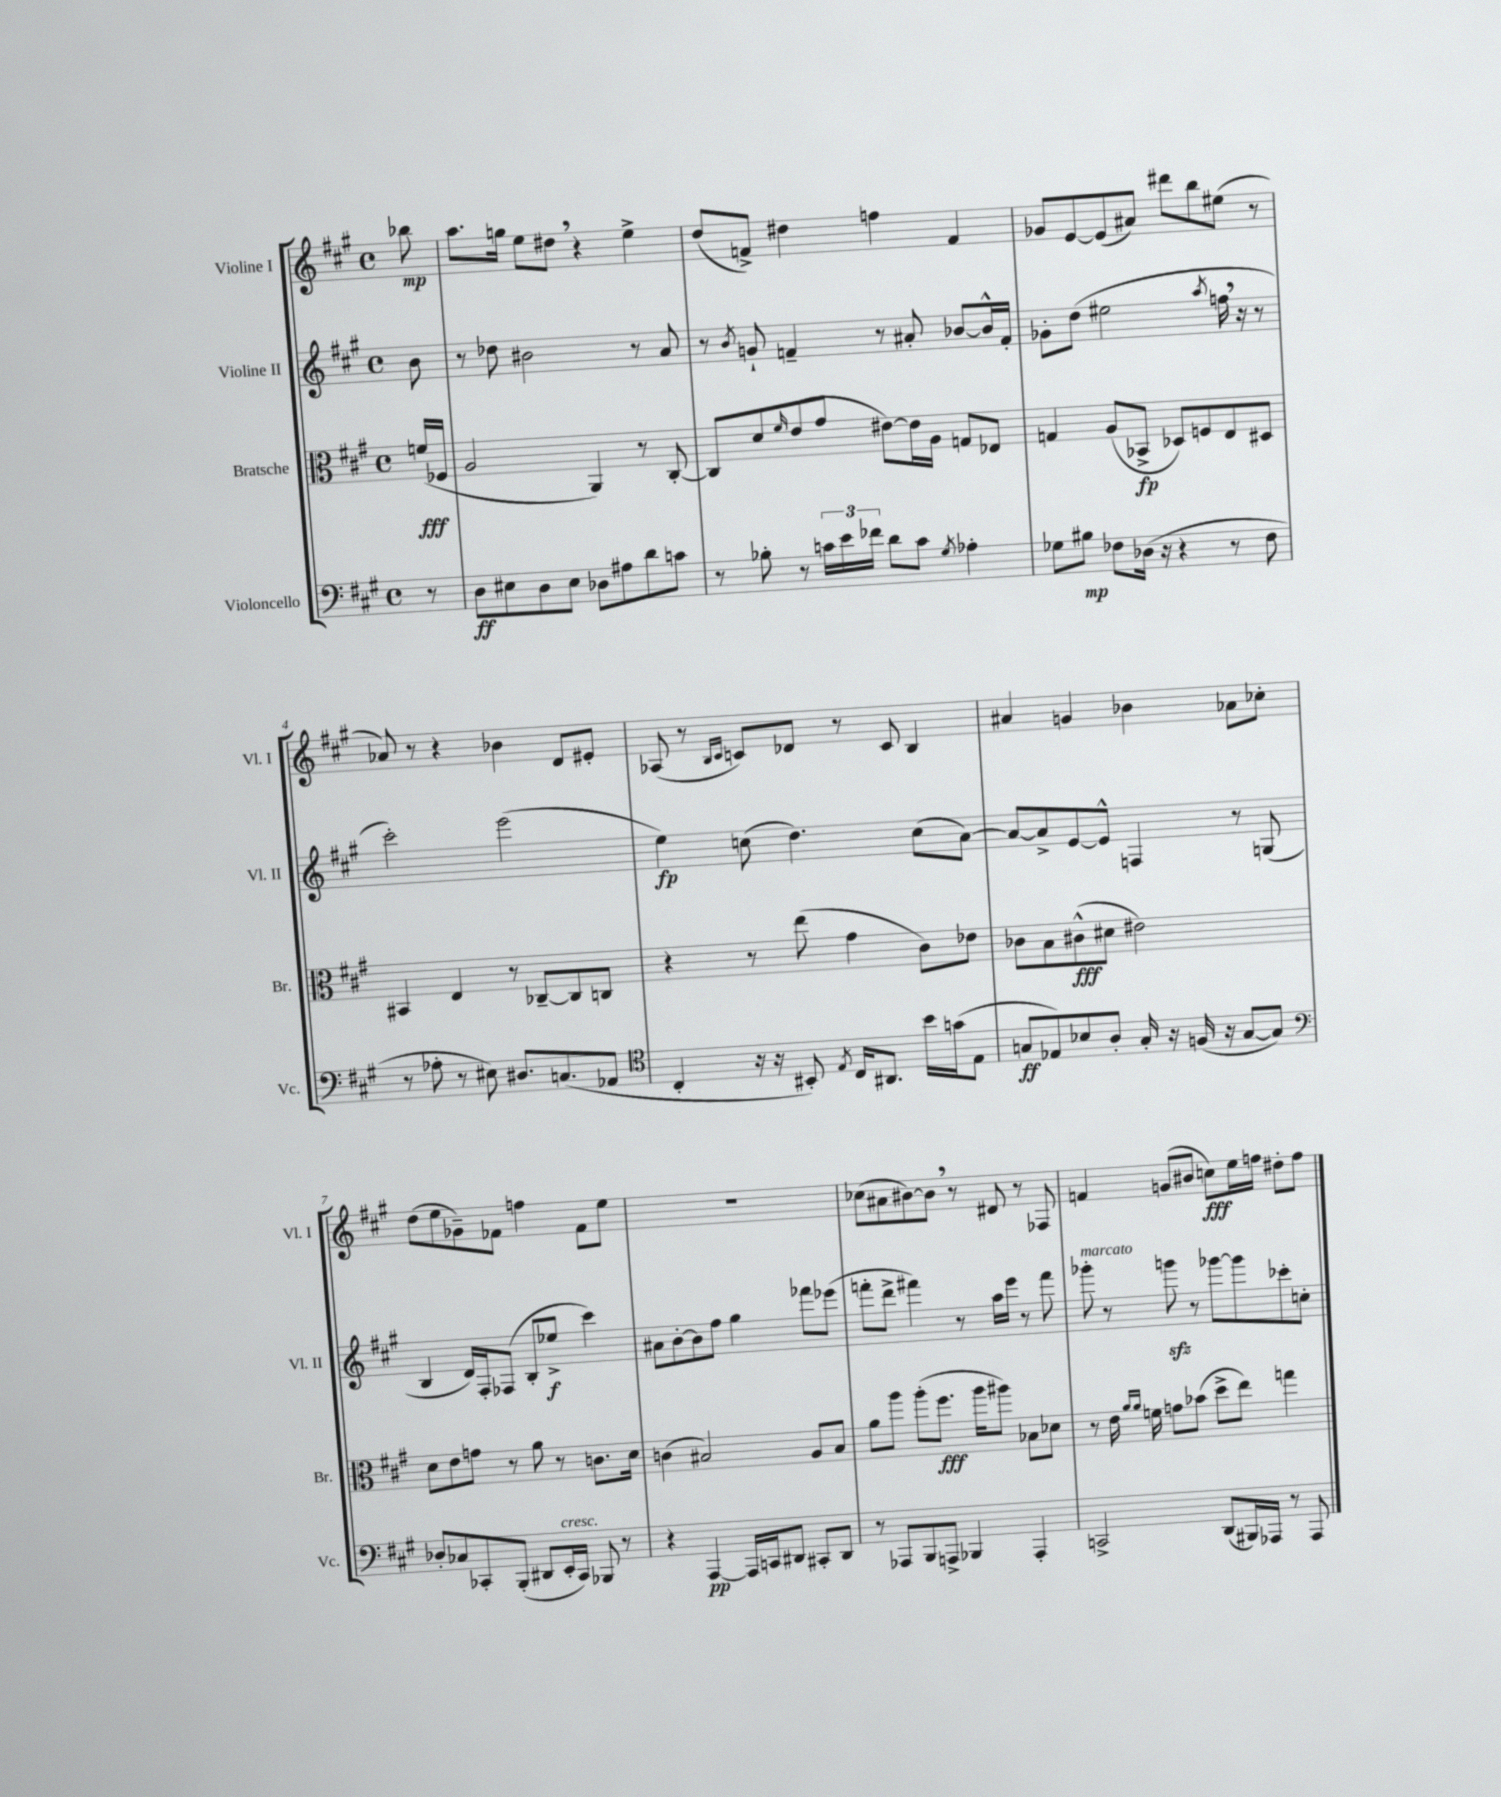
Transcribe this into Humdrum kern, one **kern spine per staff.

**kern	**kern	**kern	**kern
*staff4	*staff3	*staff2	*staff1
*clefF4	*clefC3	*clefG2	*clefG2
*k[f#c#g#]	*k[f#c#g#]	*k[f#c#g#]	*k[f#c#g#]
*M4/4	*M4/4	*M4/4	*M4/4
*met(c)	*met(c)	*met(c)	*met(c)
8r	(16f	8b	8bb-
.	16F-	.	.
=	=	=	=
8D	2A	8r	8.aa
8E#	.	8dd-	.
.	.	.	16gg
8D	.	2b#	8ee
8E#	.	.	8dd#
8D-	4AA)	.	4r
8A#	.	.	.
8d	8r	8r	4ee^
8c	[8C#'	8a	.
=	=	=	=
8r	8C#]	8r	(8dd
.	.	8qb	.
8B-'	8d	8g`	8f^)
.	16qqf#	.	.
8r	(8e	4f~	4dd#
24c	8g#	.	.
24e	.	.	.
24f-	.	.	.
8d	[8e#)	8r	4ff
8c	16e#]	8a#'	.
.	16A	.	.
8qG#	.	.	.
4A-'	8G	[8b-	4f
.	8E-	16b-^^]	.
.	.	16f'	.
=	=	=	=
8G-	4G	8g-'	8g-
8B#	.	(8dd	[8e
8F-	(8A	2ee#	(8e]
(16D-	8BB-^	.	8a#)
16r	.	.	.
4r	8D-)	.	8ddd#
.	8F	.	8bb
.	.	8qaa	.
8r	8E	16ff	(8ee#
.	.	16r	.
8F-	8D#	8r	8r
=	=	=	=
8r	4BB#	2ccc#')	8a-)
8A-'	.	.	8r
8r	4E	.	4r
8E#)	.	.	.
8.D#	8r	(2eee	4b-
.	[8C-~	.	.
(8.C	.	.	.
.	8C-]	.	8d
8AA-	8C	.	8e#'
=	=	=	=
*clefC4	*	*	*
4C#'	4r	4ee)	(8A-
.	.	.	8r
.	.	.	16qqB
.	.	.	16qqc#
16r	8r	(8cc	8c)
16r	.	.	.
8BB#')	(8ee	4.dd)	8d-
8qE	.	.	.
16C#	4g#	.	8r
8.AA#	.	.	.
.	.	.	8c
16b	8c#)	(8cc	4B
(16g	.	.	.
8E	8e-	[8a)	.
=	=	=	=
8G	8c-	8a_	4a#
8E-)	8B	8a^]	.
8B-	(8c#^^	[8e	4g
8A'	8d#	8e^^]	.
16G'	2e#)	4F	4b-
16r	.	.	.
(16F	.	.	.
16r	.	.	.
[8G	.	8r	8a-
8G])	.	(8G	8cc-'
=	=	=	=
*clefF4	*	*	*
8D-'	8d	4B	(8dd
8C-	8e	.	8ee
8CC-'	8g	16d)	8g-~)
.	.	16F#'	.
(8BBB'	8r	(8F-	8f-
8DD#	8a	8B'	4ff
16EE'	8r	8ee-^	.
16CC-)	.	.	.
8BBB-	8.c	4ccc#)	8f-
8r	.	.	8ee
.	16d	.	.
=	=	=	=
4r	(4c	8a#	1r
.	.	[8b'	.
[4AAA	2B#)	8b]	.
.	.	8ff#	.
16AAA]	.	4gg#	.
16CC	.	.	.
8DD#	.	.	.
8CC#'	8A	8fff-	.
8DD#	8B#	(8eee-	.
=	=	=	=
8r	8a	8fff'	(8cc-
8AAA-	8aa	8ddd^	8a#
8BBB	(8aa'	4fff#)	[8b#)
8AAA^	8.ff#	.	8b#]
4BBB-	.	8r	8r
.	16aa	.	.
.	8aa#)	16aa	8d#
.	.	16eee	.
4AAA'	8B-	8r	8r
.	8d-	8fff#	8F-
=	=	=	=
2CC^	8r	8ggg-'	4f
.	16e	8r	.
.	16qqa	.	.
.	16qqa	.	.
.	16f	.	.
.	8g	8ggg	(8g
.	(8b-	8r	8b#
(8DD	8dd^	[8ggg-	8cc)
16BBB#)	8ee)	8ggg-]	16ee
16AAA-	.	.	16ff
8r	4gg	8ccc-'	8dd#'
8AAA-	.	8cc'	8ff
==	==	==	==
*-	*-	*-	*-
